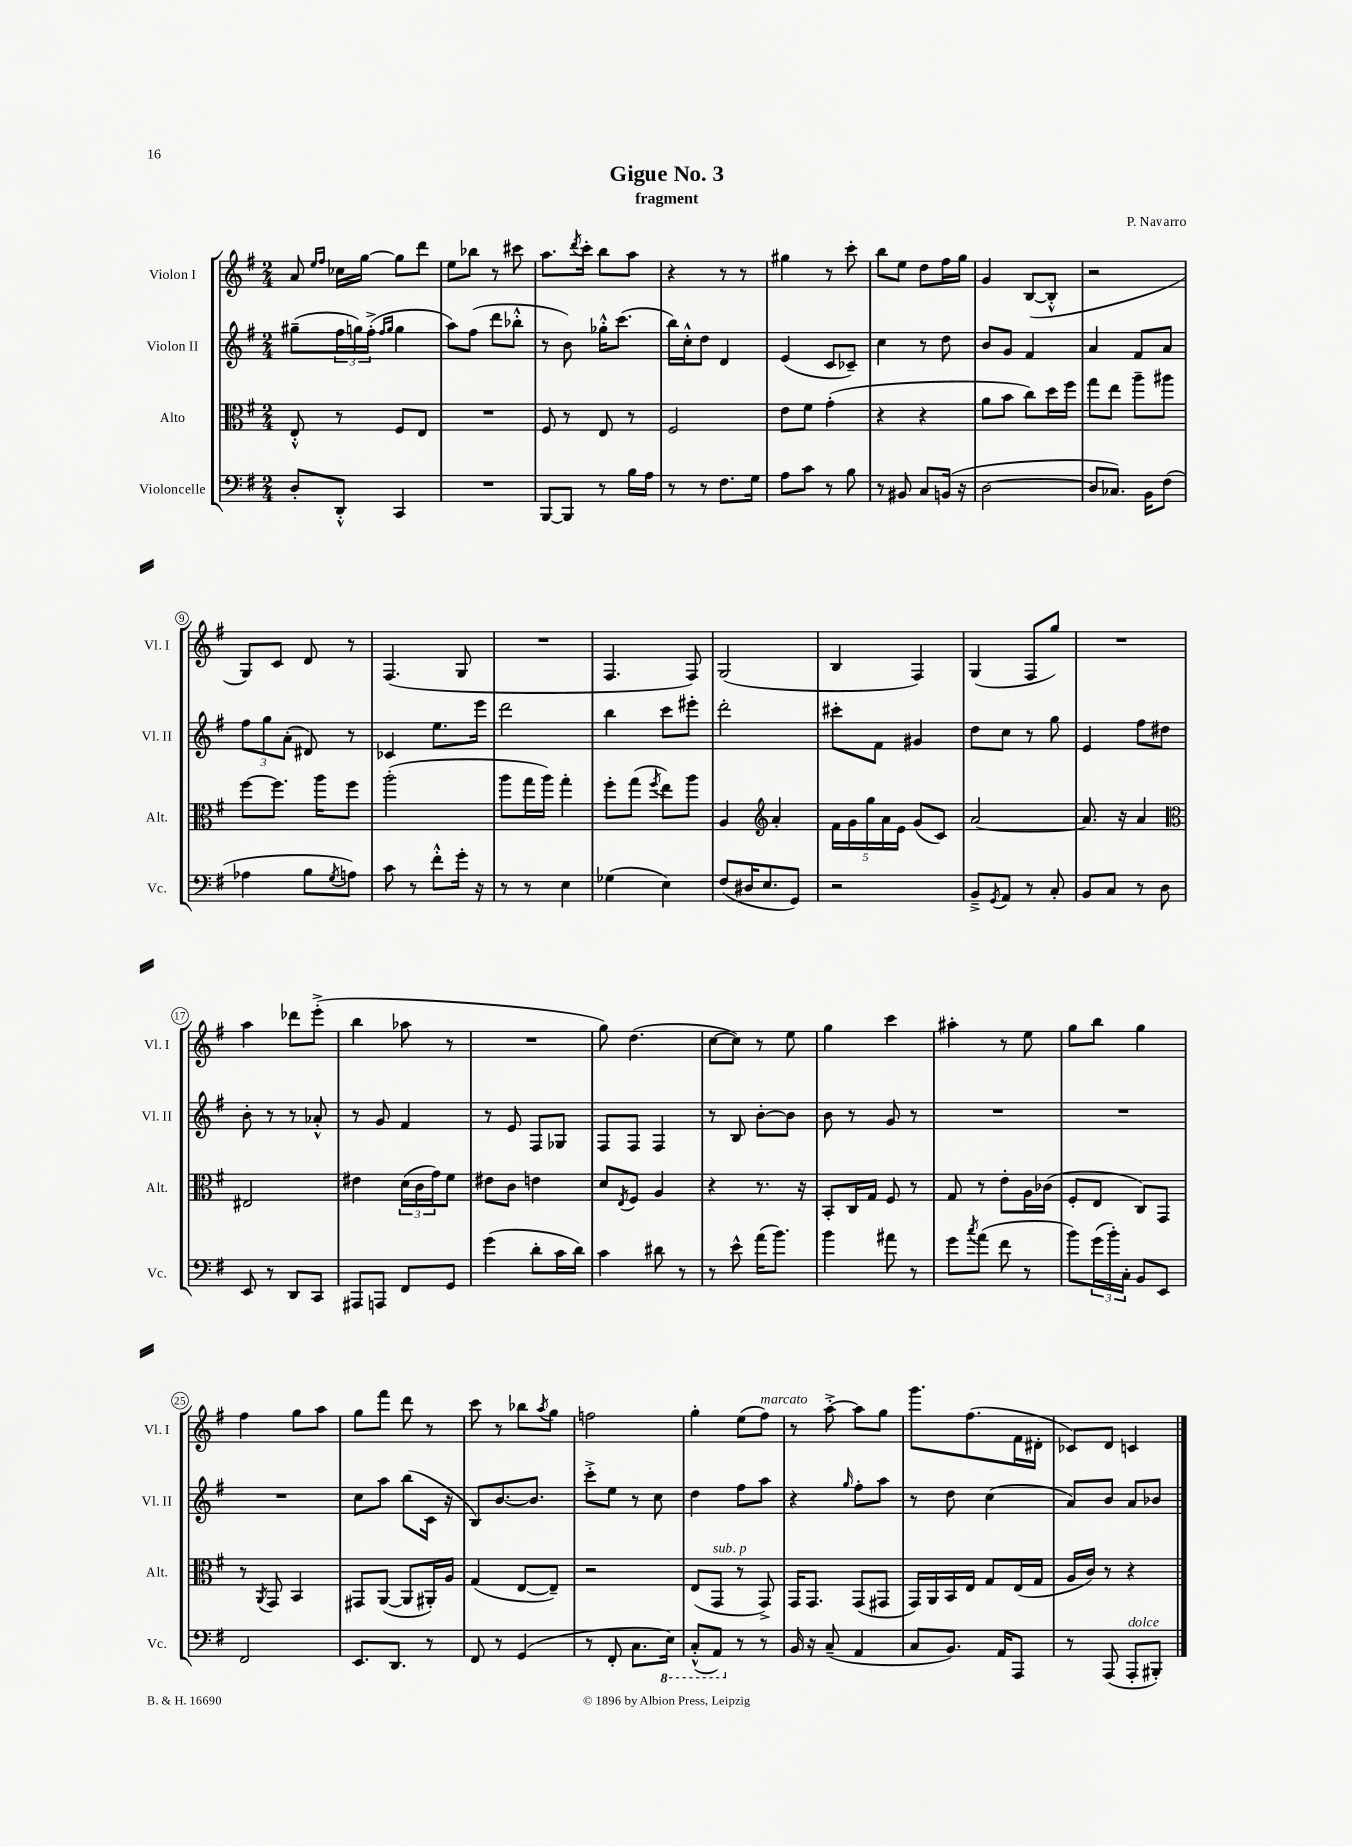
\header { title = "Gigue No. 3" composer = "P. Navarro" subtitle = "fragment" }
<<
\new StaffGroup <<
\new Staff = "s0" \with { instrumentName = "Violon I" shortInstrumentName = "Vl. I" } {
    \clef treble \key g \major \numericTimeSignature \time 2/4
    a'8 \grace { e''16 fis''16 } ces''16 g''16~ g''8 d'''8 |
    e''8 bes''8 r8 cis'''8 |
    a''8. \acciaccatura { d'''8 } c'''16-. b''8 a''8 |
    r4 r8 r8 |
    gis''4 r8 c'''8-. |
    b''8 e''8 d''8 fis''16 g''16 |
    g'4 b8~( b8-.-^ |
    r2 |
    g8) c'8 d'8 r8 |
    fis4.( g8 |
    R2 |
    fis4. fis8) |
    g2( |
    b4 fis4) |
    g4( fis8 g''8) |
    R2 |
    a''4 des'''8 e'''8-.->( |
    b''4 aes''8 r8 |
    R2 |
    g''8) d''4.( |
    c''8~ c''8) r8 e''8 |
    g''4 c'''4 |
    ais''4-. r8 e''8 |
    g''8 b''8 g''4 |
    fis''4 g''8 a''8 |
    g''8 fis'''8 d'''8 r8 |
    c'''8 r8 bes''8 \acciaccatura { a''8 } g''8 |
    f''2 |
    g''4-. e''8( fis''8^\markup { \italic "marcato" }) |
    r8 a''8~-.-> a''8 g''8 |
    g'''8. fis''8.( fis'16 dis'16-. |
    ces'8) d'8 c'4 \bar "|." |
}
\new Staff = "s1" \with { instrumentName = "Violon II" shortInstrumentName = "Vl. II" } {
    \clef treble \key g \major \numericTimeSignature \time 2/4
    gis''8--( \tuplet 3/2 { fis''16 g''16) fis''16-.->( } \grace { fis''16 g''16 } g''4 |
    a''8) fis''8( d'''8 bes''8-.-^ |
    r8 b'8) ges''16-.-^ c'''8.( |
    b''16) c''16-.-^ d''8 d'4 |
    e'4( c'8 ces'8--) |
    c''4 r8 d''8 |
    b'8 g'8 fis'4 |
    a'4 fis'8 a'8 |
    \tuplet 3/2 { fis''8 g''8 a'8-.( } dis'8) r8 |
    ces'4 e''8. e'''16 |
    d'''2 |
    b''4 c'''8 eis'''8-. |
    d'''2-. |
    cis'''8-. fis'8 gis'4 |
    d''8 c''8 r8 g''8 |
    e'4 fis''8 dis''8 |
    b'8-. r8 r8 aes'8-.-^ |
    r8 g'8 fis'4 |
    r8 e'8 fis8 ges8 |
    fis8 fis8 fis4 |
    r8 b8 b'8~-. b'8 |
    b'8 r8 g'8 r8 |
    R2 |
    R2 |
    R2 |
    c''8 a''8 b''8( c'16 r16 |
    b8) b'8.~ b'8. |
    c'''8-.-> e''8 r8 c''8 |
    d''4 fis''8 a''8 |
    r4 \grace { g''16 } fis''8-. a''8 |
    r8 d''8 c''4( |
    a'8) b'8 a'8 bes'8 \bar "|." |
}
\new Staff = "s2" \with { instrumentName = "Alto" shortInstrumentName = "Alt." } {
    \clef alto \key g \major \numericTimeSignature \time 2/4
    e8-.-^ r8 fis8 e8 |
    R2 |
    fis8 r8 e8 r8 |
    fis2 |
    e'8 fis'8 g'4-.( |
    r4 r4 |
    a'8 b'8 c''8) d''16 fis''16 |
    g''8 e''8 a''8-- ais''8 |
    fis''8~ fis''8. a''16 fis''8 |
    a''2-.( |
    a''8 g''16 a''16) g''4-. |
    fis''8-. g''8( \acciaccatura { fis''8 } e''8) a''8 |
    a4 \clef treble a'4-. |
    \tuplet 5/4 { fis'16 g'16 g''16 a'16 e'16 } g'8( c'8) |
    a'2~ |
    a'8. r16 a'4 |
    \clef alto eis2 |
    eis'4 \tuplet 3/2 { d'16( c'16 g'16) } fis'8 |
    eis'8 c'8 e'4 |
    d'8 \acciaccatura { e8 } fis8 a4 |
    r4 r8. r16 |
    b,8-. c16 g16 fis8 r8 |
    g8 r8 e'8-. a16 ces'16( |
    fis8-. e8 c8) g,8 |
    r8 \acciaccatura { a,8 } g,8 b,4 |
    gis,8 a,8~( a,8 ais,16-.) a16 |
    g4( e8~ e8--) |
    r2 |
    e8( g,8^\markup { \italic "sub. p" } r8 g,8->) |
    g,16 g,8. g,8( gis,8 |
    g,16) a,16 b,16 e16 g8 e16( g16 |
    a16 c'16) r8 r4 \bar "|." |
}
\new Staff = "s3" \with { instrumentName = "Violoncelle" shortInstrumentName = "Vc." } {
    \clef bass \key g \major \numericTimeSignature \time 2/4
    d8-. d,8-.-^ c,4 |
    R2 |
    b,,8~ b,,8 r8 b16 a16 |
    r8 r8 fis8. g16 |
    a8 c'8 r8 b8 |
    r8 bis,8 c8 b,16( r16 |
    d2~ |
    d8 ces8.) b,16 fis8( |
    aes4 b8 \acciaccatura { g8 } a8) |
    c'8 r8 fis'8-.-^ g'16-. r16 |
    r8 r8 e4 |
    ges4( e4) |
    fis8( dis16 e8. g,8) |
    r2 |
    b,8---> \acciaccatura { g,8 } a,8 r8 c8-. |
    b,8 c8 r8 d8 |
    e,8 r8 d,8 c,8 |
    ais,,8 a,,8 fis,8 g,8 |
    g'4( d'8-. c'16 d'16) |
    c'4 dis'8 r8 |
    r8 e'8-^ a'16( b'8.) |
    b'4 ais'8 r8 |
    g'8 \acciaccatura { c''8 } a'8( fis'8 r8 |
    b'8) \tuplet 3/2 { g'16( b'16-.) c16-. } b,8 e,8 |
    fis,2 |
    e,8. d,8. r8 |
    fis,8 r8 g,4( |
    r8 fis,8-. c8. \ottava #-1 e,16) |
    c,8-.-^( a,,8) \ottava #0 r8 r8 |
    b,16 r16 c8--( a,4 |
    c8 b,8.) a,16 a,,8 |
    r8 a,,8( a,,8-.^\markup { \italic "dolce" } bis,,8-.) \bar "|." |
}
>>
>>
\layout { \context { \Score \override BarNumber.stencil = #(make-stencil-circler 0.1 0.3 ly:text-interface::print) } }
